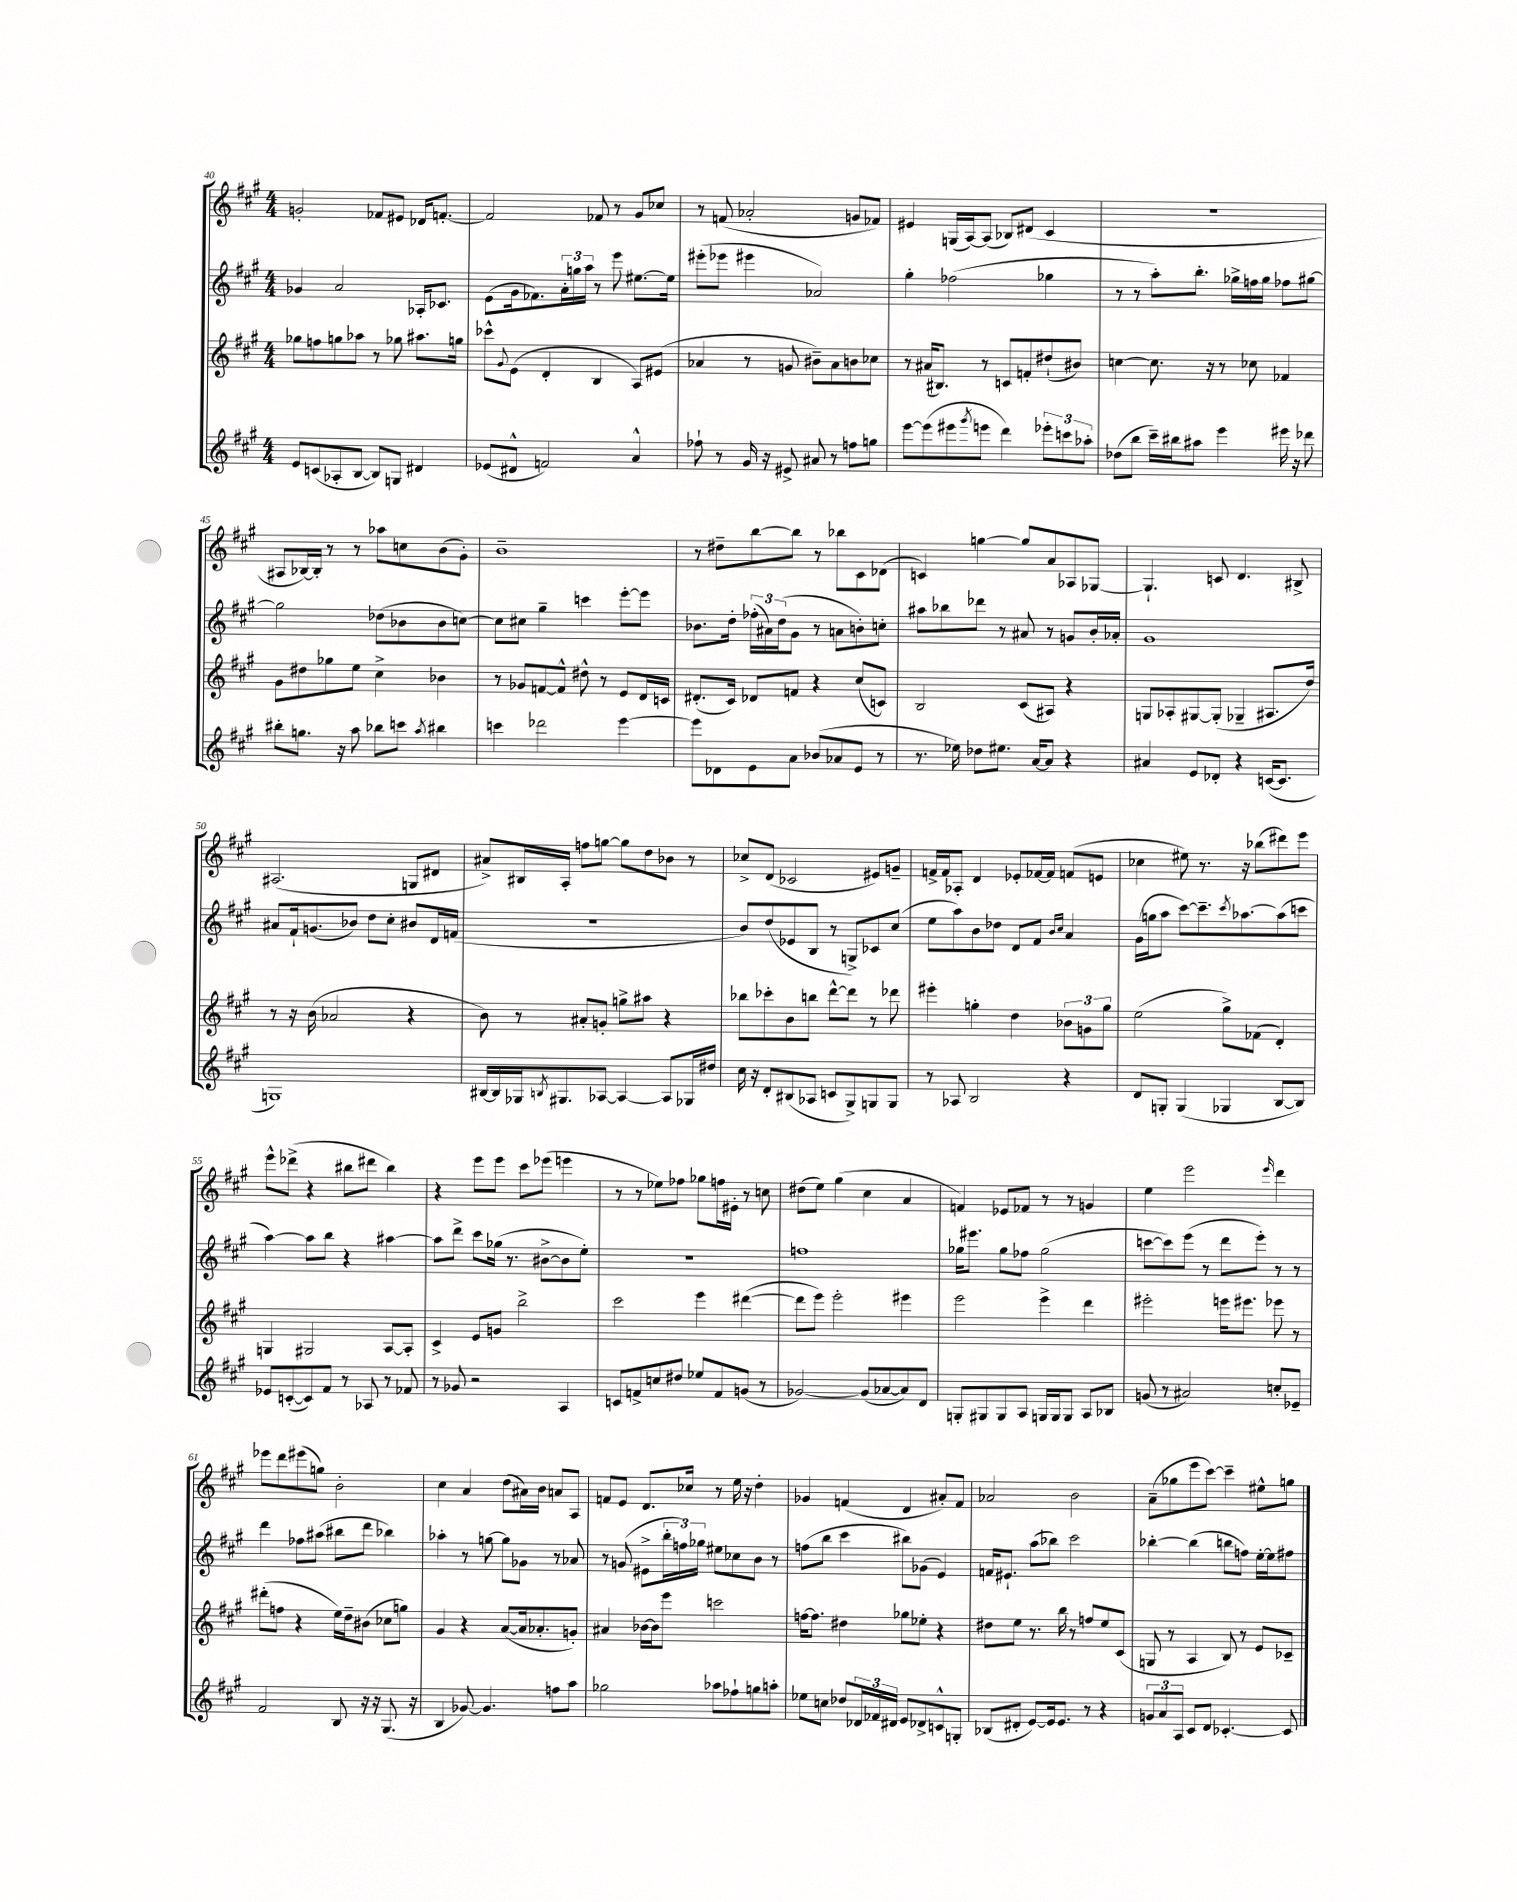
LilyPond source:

<<
\new StaffGroup <<
\new Staff = "s0" {
    \clef treble \key a \major \numericTimeSignature \time 4/4
    g'2-. fes'8 eis'8 des'16 f'8.~-. |
    f'2 fes'8 r8 gis'8 ces''8 |
    r8 f'8( aes'2-. g'8 fes'8) |
    eis'4 g16( a16~) a8( bes8) dis'8( cis'4 |
    R1 |
    ais8 bes16~) bes16-. r8 r8 aes''8 c''8 b'8( gis'8-.) |
    b'1-- |
    r8 dis''8-- b''8~ b''8 r8 bes''8 cis'8 des'8( |
    c'4) g''4~ g''8 a'8 aes8 ges8~ |
    ges4.-! c'8 d'4. bis8-> |
    ais2.( g8 dis'8 |
    ais'8->) bis16 a16-. f''8 g''8~ g''8 d''8 bes'8 r8 |
    ces''8-> d'8( ces'2 eis'8) g'8-- |
    f'16-> f'16 aes8-. d'4 ees'8-. fes'16~ fes'16 f'8( e'8 |
    ces''4 eis''8) r8. r16 bes''8( dis'''8) e'''8 |
    e'''8-^ des'''8->( r4 bis''8 dis'''8 bis''4) |
    r4 e'''8 e'''8 cis'''8 ees'''8( e'''4 |
    r8 r8 ees''8) fes''8 ges''8 f''16 eis'16-. r8 c''8 |
    dis''8( e''8) gis''4( cis''4 a'4 |
    f'4) ees'8 fes'8 r8 r8 g'4 |
    e''4 e'''2 \grace { e'''16 } d'''4 |
    ees'''8 d'''8 eis'''8( g''8) b'2-. |
    cis''4 a'4 d''8( ais'16) b'16 a'8 a8 |
    f'8 e'8 d'8. ces''16 r8 e''16 r16 d''4-. |
    ges'4 f'4( d'4 ais'8-.) f'8 |
    aes'2 b'2 |
    a'8--( ges''8 e'''8 cis'''8~) cis'''4-- eis''8-^ g''8 \bar "|." |
}
\new Staff = "s1" {
    \clef treble \key a \major \numericTimeSignature \time 4/4
    ges'4 a'2 aes16-. ces'8. |
    e'8( gis'16 fes'8.) \tuplet 3/2 { a'16-. g''16 a''16 } r8 e'''8 eis''8.~ eis''16 |
    eis'''8-.( ees'''8 eis'''4 aes'2) |
    gis''4-. fes''2( ges''4 |
    r8 r8 a''8-.) b''8.-. ges''16-> f''16 ges''16 fes''8 gis''8~ |
    gis''2 des''8( bes'8 bes'8 c''8~) |
    c''8 cis''8 gis''4-- c'''4 e'''8~-. e'''8 |
    bes'8. d''16-. \tuplet 3/2 { fes''16-.( ais'16) d''16( } gis'8 r8 a'8 b'8-.) c''8-. |
    ais''8 bes''8 des'''8 r8 ais'8 r8 g'8 b'16-. aes'16-. |
    gis'1 |
    ais'8 fis'16-! g'8.( bes'8) d''8 cis''8-. bis'8 d'16 f'16( |
    R1 |
    b'8) d''8( ees'8 b8 r8 g8->) ces'8 cis''8( |
    e''8 a''8) b'8 des''8 d'8 fis'8 \grace { b'16 cis''16 } a'4 |
    gis'16( g''16 a''8 cis'''8~) cis'''8.-- \acciaccatura { cis'''8 } aes''8.~ aes''8( c'''8 |
    a''4~) a''8 b''8 r4 ais''4~ |
    ais''8 d'''8-> cis'''8 ges''16( r8. bis'8~-> bis'8 e''8-.) |
    R1 |
    f''1 |
    ges''16 eis'''8. ges''8 fes''8 ges''2( |
    c'''8~ c'''8) e'''8( r8 d'''8 e'''8-.) r8 r8 |
    d'''4 fes''8 ais''8( bis''8 d'''8 bes''4) |
    aes''4-. r8 g''8~ g''8 ges'8 r8 aes'8 |
    r8 g'8( eis'8-> \tuplet 3/2 { b''16-. f''16) ges''16 } eis''8 ces''8 b'8 r8 |
    f''8( b''8 cis'''4 bis''8) ges'8( e'4) |
    f'16 eis'8.-! a''8( bes''8) cis'''2 |
    bes''4~-. bes''4( b''8 f''8) e''16~-. e''16 fis''8 \bar "|." |
}
\new Staff = "s2" {
    \clef treble \key a \major \numericTimeSignature \time 4/4
    ges''8 f''8 g''8 aes''8 r8 ges''8 ais''8. g''16 |
    ces'''8-^ \appoggiatura { gis'8 } e'8( d'4-. b4 a8) eis'8( |
    aes'4 r8 g'8 bis'8--) aes'8 b'8 ces''8 |
    r8 ais'16( bis8.) r8 c'8 f'8-. dis''8-!( bis'8) |
    c''4~ c''8. r16 r8 ces''8 fes'4 |
    gis'8 dis''8 ges''8 e''8 cis''4-> bes'4 |
    r8 ges'8 f'8~ f'8-^ dis''8-^ r8 e'8 d'16 c'16 |
    dis'8.-.( cis'16) des'8 f'8 r4 cis''8( c'8) |
    b2 cis'8( ais8) r4 |
    g8 aes8-. gis8~ gis8-.( ges4-- ais8. d''16) |
    r8 r16 b'16( aes'2 r4 |
    b'8) r8 ais'8-. g'8-. g''8-> ais''8 r4 |
    bes''8 ces'''8-. b'8 b''8 d'''8~-^ d'''8 r8 des'''8 |
    eis'''4-. g''4-. d''4 \tuplet 3/2 { bes'8 g'8 g''8 } |
    e''2( gis''8->) fes'8( d'4-.) |
    g4 gis2 a8~ a8-. |
    cis'4-> e'8 g'8 b''2-> |
    cis'''2 e'''4 dis'''4~( |
    dis'''8 e'''8) e'''2-. eis'''4 |
    e'''2 e'''4-> d'''4 |
    eis'''2-. e'''16 eis'''8. ees'''8 r8 |
    dis'''8-.( f''8 r4 e''16) d''16-- bis'8( ces''8 g''8) |
    gis'4 r4 a'8~( a'16 aes'8.-. g'8-.) |
    ais'4 bes'16~ bes'16 e'''8 c'''2 |
    f''16~ f''8. dis''4 ges''8 ees''8-. r4 |
    dis''8 e''8 r8. b''16 r8 f''8 e''8 cis'8( |
    g8 r8 a4 b8) r8 e'8 ces'8-- \bar "|." |
}
\new Staff = "s3" {
    \clef treble \key a \major \numericTimeSignature \time 4/4
    e'8 c'8( aes8-. b8~ b8) g8 dis'4 |
    ees'8( dis'8-^ f'2) a'4-^ |
    fes''8-! r8 gis'16 r16 eis'8-> ais'8 r8 f''8 g''8 |
    e'''8~ e'''8( eis'''8 \acciaccatura { gis'''8 } e'''8 d'''4) \tuplet 3/2 { ees'''8-. c'''8 aes''8-. } |
    des''8( b''8 cis'''16--) bis''16 ais''8 e'''4 eis'''16 r16 des'''8 |
    bis''8-. g''8. r16 a''8 bes''8 c'''8 \acciaccatura { a''8 } bis''4 |
    c'''4 des'''2 e'''4~ |
    e'''8 des'8 e'8 a'8 bes'8( aes'8 e'8 r8 |
    r8. ees''16) des''8 eis''8. a'16~ a'8 r4 |
    ais'4 e'8 des'8-. r4 c'16~( c'8. |
    g1) |
    bis16~ bis16 ges16 \acciaccatura { b8 } gis8. aes8~ aes4~ aes8 ges16 dis''16 |
    cis''16 r16 d'8-. bis8( aes8 c'8 gis8->) g8 g8 |
    r8 aes8 b2 r4 |
    d'8 g8-. g4( ges4 b8~ b8) |
    ees'8 c'8~-.( c'8) fis'8 r8 aes8 r8 fes'8 |
    r8 ges'8 r2 a4 |
    c'8 f'8-> c''8 dis''8 ees''8 f'8 g'8( r8 |
    ges'2~) ges'8( aes'8~ aes'8) d'8 |
    g8-. gis8 gis8 a8 g16 g16 g8 a8 bes8 |
    g'8( r8 ais'2) c''8-. ees'8-- |
    fis'2 b8 r16 r16 gis8.( r16 |
    b4 ges'8~) ges'4. f''8 a''8 |
    ges''2 aes''8 fes''8-! g''8 a''8-. |
    ees''8 c''8 des''8 \tuplet 3/2 { des'16 fes'16 dis'16 } e'8 des'8-> c'8-^ g8-. |
    bes8( dis'8-. e'8~) e'16 e'8. r8 r4 |
    \tuplet 3/2 { g'8 a'8 a8 } cis'8 d'8 ces'4.~-. ces'8 \bar "|." |
}
>>
>>
\layout { \context { \Score currentBarNumber = #40 } }
